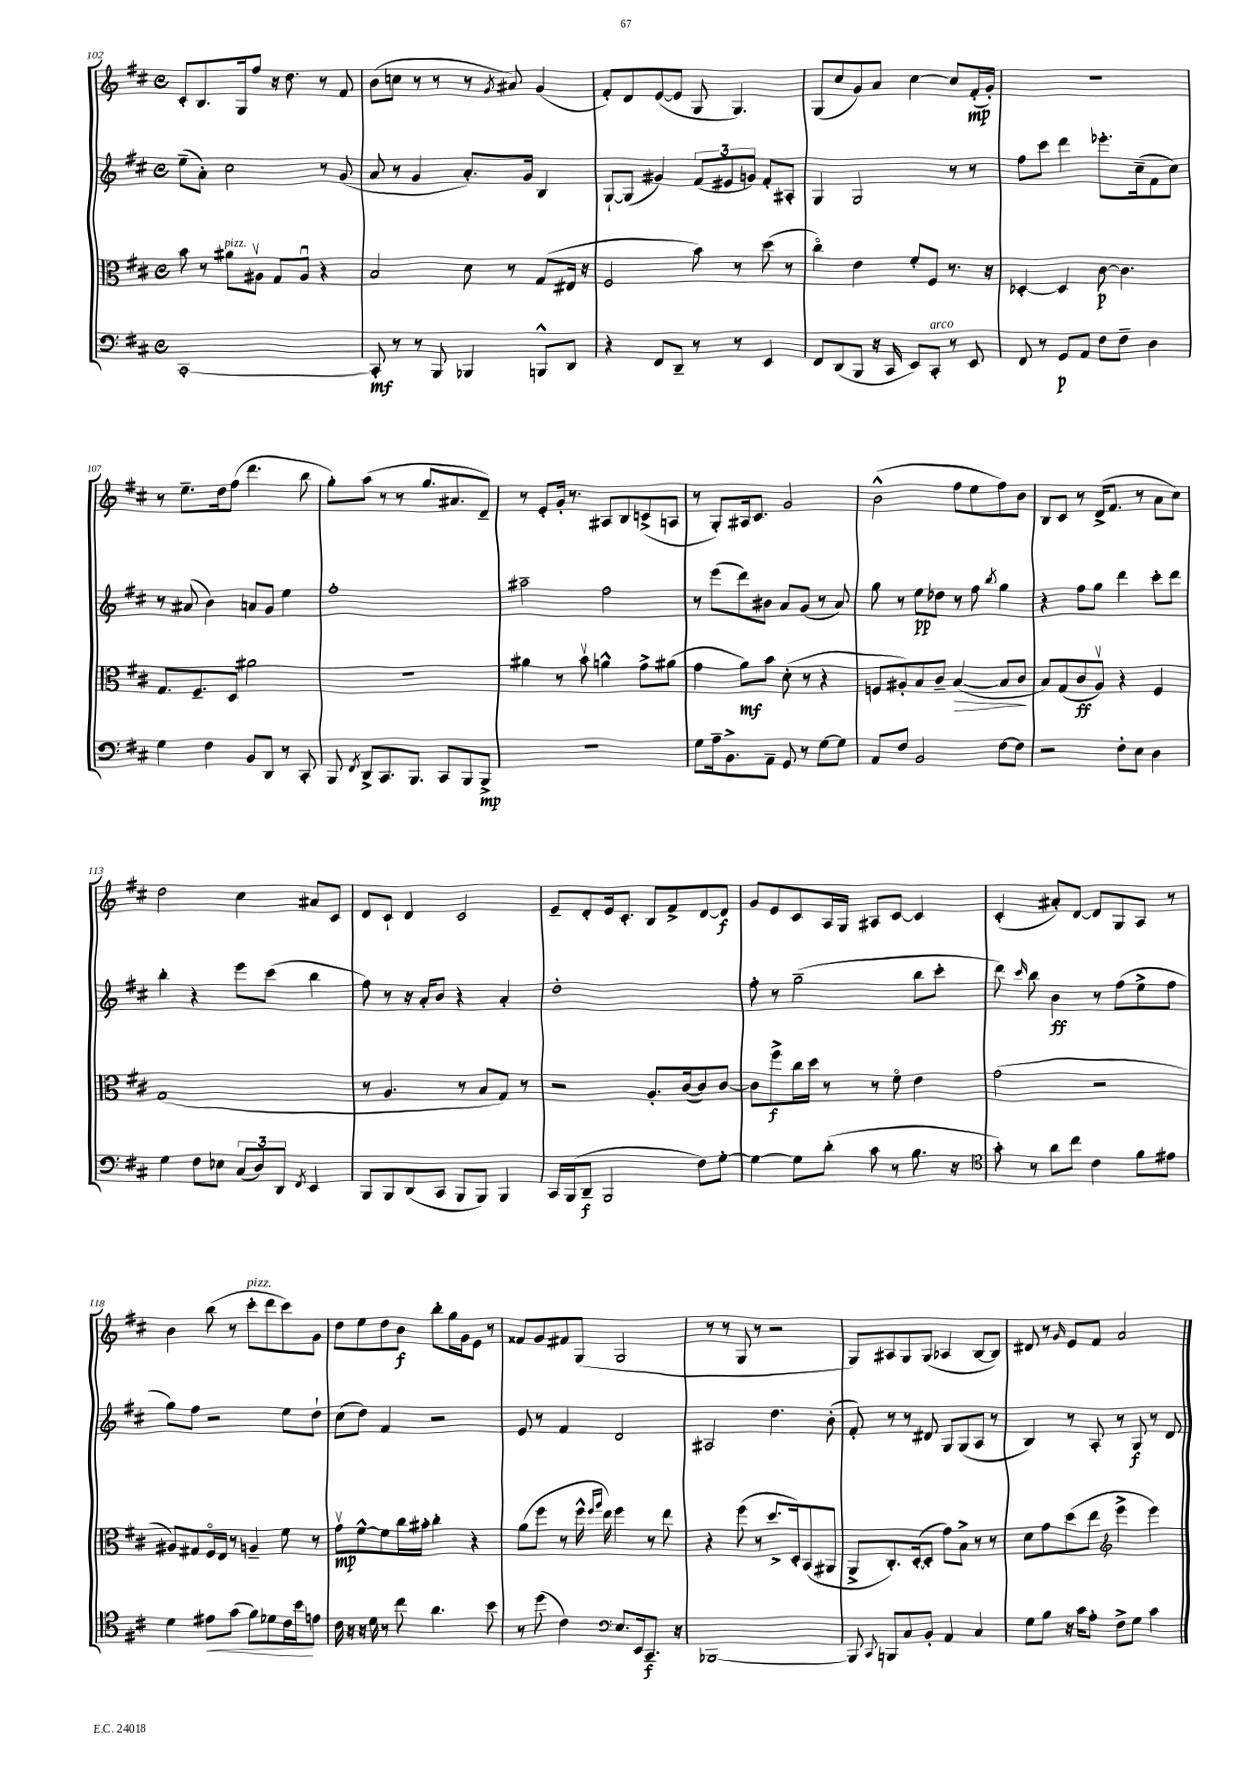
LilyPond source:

<<
\new StaffGroup <<
\new Staff = "s0" {
    \clef treble \key d \major \defaultTimeSignature \time 4/4
    \autoBeamOff cis'8[-. b8. g16 fis''8] r16 d''8. r8 fis'8 |
    b'8[( c''8] r8 r8 r8 \acciaccatura { g'8 } ais'8) g'4( |
    fis'8[-.) d'8 e'8~( e'8] g8 g4.) |
    g8[( cis''8 g'8) a'8] cis''4~ cis''8[ fis'16-.\mp( g'16]-.) |
    R1 |
    r8 e''8.[-- d''16 fis''8]( d'''4. b''8 |
    g''8[-.) a''8]( r8 r8 g''8.[ ais'8. d'8]--) |
    r8 e'8[-. g'16]-. r8. ais8[ b8 c'8->( a8] |
    r8 g8[-.) ais16 cis'8.] g'2 |
    b'2-^( fis''8[ e''8 fis''8) b'8] |
    b8[ cis'8] r8 d'16[->( fis'8.] r8 a'8[ cis''8]) |
    d''2 cis''4 ais'8[ cis'8] |
    d'8[ cis'8]-! d'4 cis'2 |
    e'8[-- d'8-. e'16 cis'8.]-. b8[ fis'8-> d'8~ d'8]\f |
    g'8[ e'8 cis'8 a16 g16] ais8[ cis'8]~ cis'4 |
    cis'4-.( ais'8[-.) d'8]~ d'8[ g8 a8] r8 |
    b'4 b''8( r8 cis'''8[-.^\markup { \italic "pizz." } d'''8 cis'''8) g'8] |
    d''8[ e''8 d''8 b'8]\f b''8[-. g''16 g'16 e'8] r8 |
    fisis'8[ g'8 fis'8 g8]( g2 |
    r8 r8 g8 r8 r2 |
    g8[) ais8 g8 g8]( aes4 b8[~ b8]) |
    dis'8 r8 \grace { g'16 } e'8[ fis'8] a'2 \bar "|." |
}
\new Staff = "s1" {
    \clef treble \key d \major \defaultTimeSignature \time 4/4
    \autoBeamOff e''8[--( a'8]-.) cis''2 r8 g'8( |
    a'8 r8 g'4 a'8.[-.) g'16] b4 |
    g8[~-! g8]( gis'4) \tuplet 3/2 { fis'8[( eis'8 g'8]) } fis'8[-. ais8]-. |
    g4 g2 r8 r8 |
    fis''8[ cis'''8] d'''4 ees'''8.[-. cis''16--( fis'8 cis''8]) |
    r8 ais'8( b'4) a'8[ g'8] e''4 |
    fis''1-. |
    ais''2-- fis''2 |
    r8 e'''8[( d'''8) bis'8] a'8[ g'8]( r8 a'8) |
    g''8 r8 e''8[\pp des''8] r8 fis''8 \acciaccatura { b''8 } g''4 |
    r4 fis''8[ g''8] d'''4 cis'''8[-. d'''8] |
    b''4-. r4 e'''8[ cis'''8]( b''4 |
    fis''8) r8 r16 a'16[-. b'8] r4 a'4-. |
    d''1-. |
    fis''8-. r8 g''2--( b''8[ cis'''8]-. |
    d'''8) \grace { cis'''16 } b''8 b'4\ff r8 fis''8[( e''8-> fis''8] |
    g''8[) fis''8] r2 e''8[ d''8]-! |
    cis''8[( d''8]) fis'4 r2 |
    e'8 r8 fis'4 d'2 |
    ais2 d''4. b'8-.( |
    fis'8-.) r8 r8 dis'8 g8[ g8( a8] r8 |
    b4) r8 a8-. r8 g8\f r8 d'8 \bar "|." |
}
\new Staff = "s2" {
    \clef alto \key d \major \defaultTimeSignature \time 4/4
    \autoBeamOff b'8 r8 ais'8[^\markup { \italic "pizz." } ais8]\upbow g8[ ais8]\downbow r4 |
    b2 d'8 r8 g8[( eis16] r16 |
    fis2 b'8) r8 d''8( r8 |
    cis''4\flageolet) e'4 fis'8[-. fis8] r8. r16 |
    des4~-. des4 cis'8~\p cis'4. |
    g8.[ fis8.-- d8] ais'2 |
    R1 |
    ais'4 r8 b'8\upbow a'4-^ g'8[-> ais'8]( |
    g'4 a'8[\mf) b'8] d'8-.( r8 r4 |
    f8[ ais8-.) b8 cis'8]-- b4~\>( b8[ cis'8]\! |
    b8[) g8( cis'8\ff a8]\upbow) r4 fis4 |
    g1( |
    r8 a4. r8 b8[ g8]) r8 |
    r2 a8.[-. cis'16~( cis'8) cis'8]~ |
    cis'8[ fis''8->\f cis''16 d''16] r8 r8 fis'8\flageolet e'4 |
    g'2( r2 |
    ais8[) gis8 fis16\flageolet e16] r8 a4-- fis'8 r8 |
    g'8[\upbow\mp fis'8~-^ fis'8 cis''16 bis'16]-. cis''4-. r4 |
    a'8[( fis''8] r8 fis''16-^ \grace { fis''16[ a''16] } e''16) fis''4 r8 e''8 |
    r4 fis''8( r8 d''8.[-> d16-.) b,8( ais,8] |
    a,8[-> cis8.-.) d16~-.( d8]-. g'8[) b8]-> r8 r8 |
    d'8[ g'8 d''8( e''8] \clef treble e'''4-> e'''4) \bar "|." |
}
\new Staff = "s3" {
    \clef bass \key d \major \defaultTimeSignature \time 4/4
    \autoBeamOff cis,1~-. |
    cis,8-.\mf r8 r8 b,,8 bes,,4 b,,8[-^ d,8] |
    r4 fis,8[ d,8]-- r8 r8 e,4 |
    fis,8[ d,8( b,,8] r16 cis,16 e,8[) cis,8]-.^\markup { \italic "arco" } r8 e,8 |
    fis,8 r8 g,8[\p a,8] fis8[ fis8]-- d4 |
    g4 fis4 b,8[ d,8] r8 cis,8-. |
    b,,8 \acciaccatura { fis,8 } d,8[-> cis,8. b,,8.] cis,8[ b,,8 b,,8]->\mp |
    R1 |
    g8[ a16-- b,8.-> a,8]-- g,8 r8 g8[~ g8] |
    a,8[ fis8] b,2 fis8[~ fis8] |
    r2 fis8[-. e8] d4 |
    g4 fis8[ ees8] \tuplet 3/2 { cis8[( d8) d,8] } \acciaccatura { fis,8 } e,4 |
    b,,8[ b,,8 d,8( cis,8] b,,8[ b,,8]) b,,4 |
    cis,16[ b,,16( d,8]--\f b,,2 fis8[) g8]~-. |
    g4~ g8[ d'8]-.( cis'8 r8 b8. r16 |
    \clef tenor g'8-.) r8 a'8[ cis''8] cis'4 fis'8[ eis'8] |
    d'4 eis'8[\< g'8]( fis'8[) des'8 cis'16 b'16\! e'8] |
    cis'16 r16 r16 d'16 r8 cis''8 a'4. b'8 |
    r8 d''8( cis'4) \clef bass e8.[ e,16 cis,8.]--\f r16 |
    bes,,1~ |
    bes,,8 \appoggiatura { cis,8 } b,,8[ cis8 b,8]-. a,4 cis4 |
    g8[ b8] r16 cis'16[ a8]-. fis8[-> g8] cis'4 \bar "|." |
}
>>
>>
\layout { \context { \Score currentBarNumber = #102 } }
